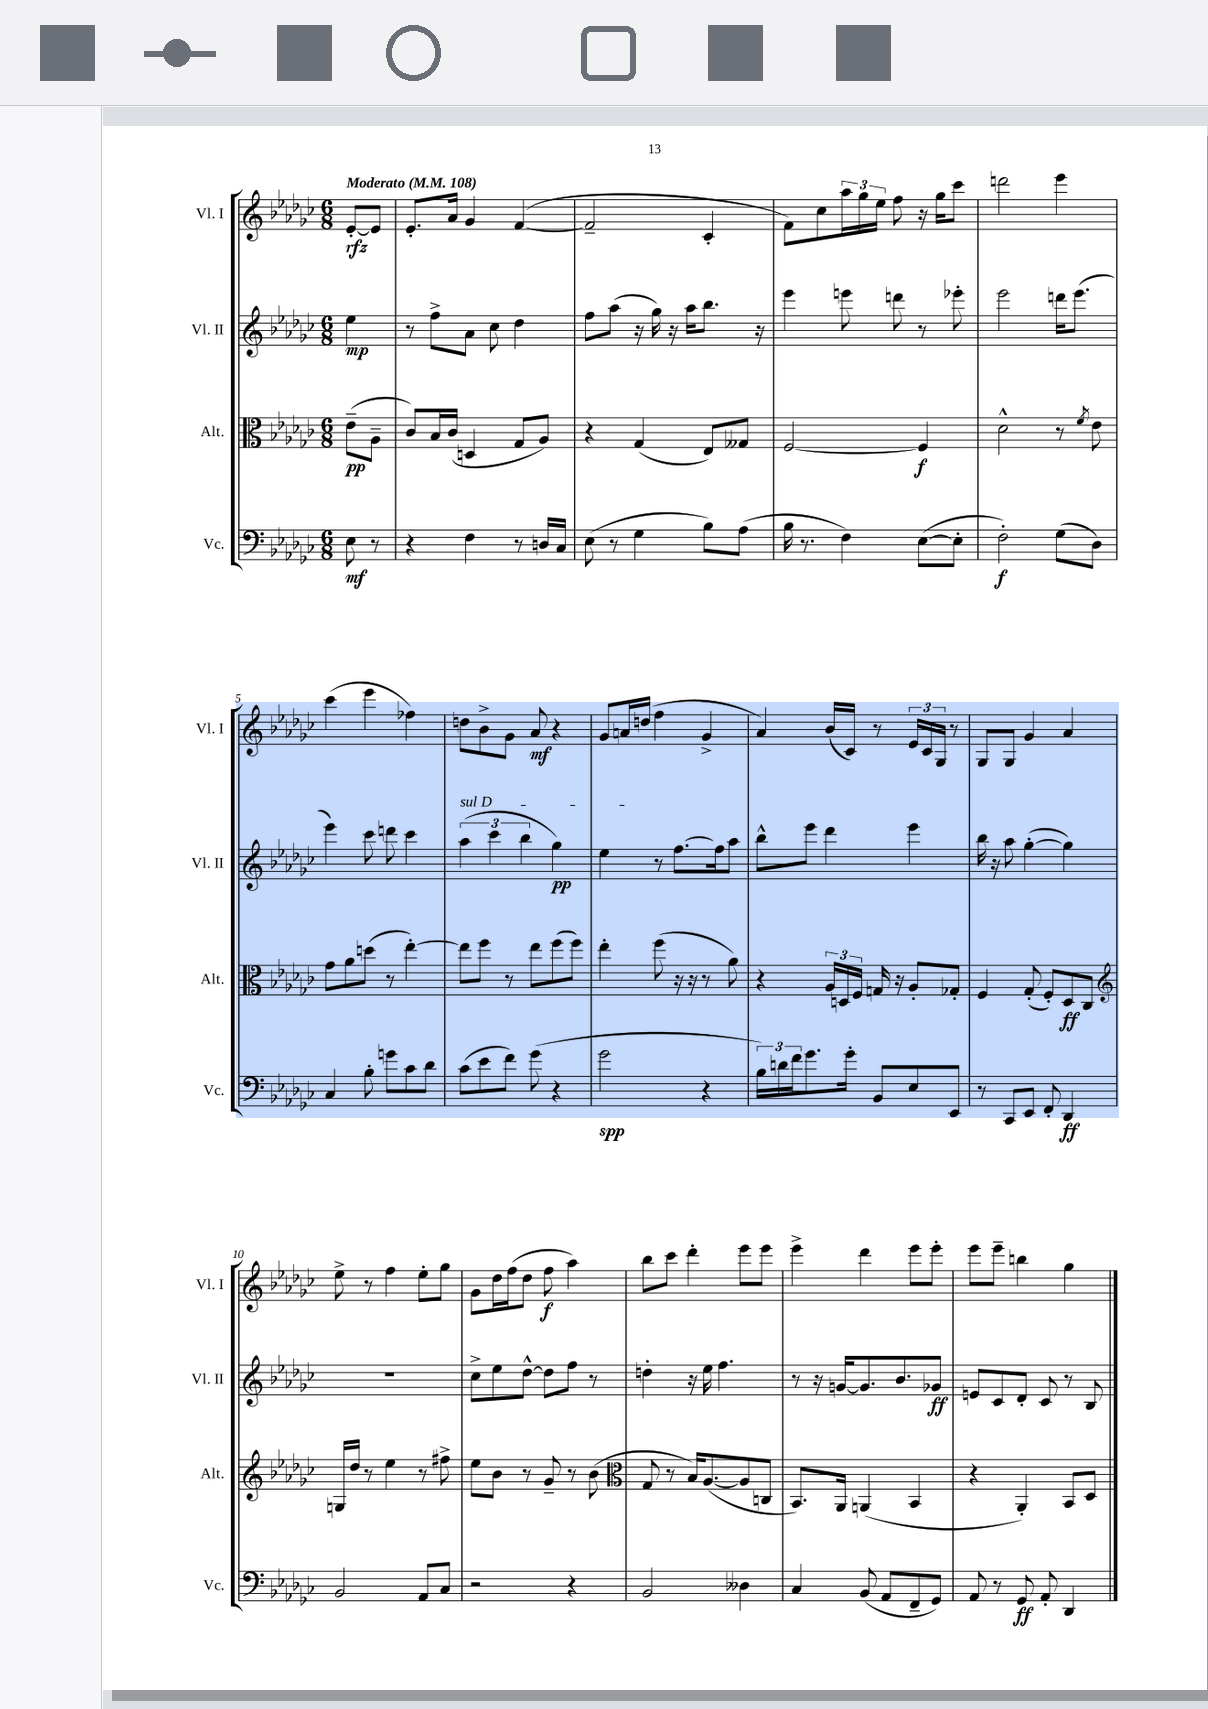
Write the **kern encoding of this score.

**kern	**dynam	**kern	**dynam	**kern	**dynam	**kern	**dynam
*part4	*part4	*part3	*part3	*part2	*part2	*part1	*part1
*staff4	*staff4	*staff3	*staff3	*staff2	*staff2	*staff1	*staff1
*I"Vc.	*	*I"Alt.	*	*I"Vl. II	*	*I"Vl. I	*
*I'Vc.	*	*I'Alt.	*	*I'Vl. II	*	*I'Vl. I	*
*clefF4	*	*clefC3	*	*clefG2	*	*clefG2	*
*k[b-e-a-d-g-c-]	*	*k[b-e-a-d-g-c-]	*	*k[b-e-a-d-g-c-]	*	*k[b-e-a-d-g-c-]	*
*M6/8	*	*M6/8	*	*M6/8	*	*M6/8	*
*MM108	*	*MM108	*	*MM108	*	*MM108	*
=	=	=	=	=	=	=	=
!	!	!	!	!	!	!LO:TX:a:B:t=Moderato	!
8E-\	mf	(8e-~\L	pp	4ee-\	mp	[8e-'/L	rfz
8r	.	8A-~\J	.	.	.	8e-/J]	.
=1	=1	=1	=1	=1	=1	=1	=1
4r	.	8c-/L)	.	8r	.	8.e-'/L	.
.	.	16B-/L	.	8ff^\L	.	.	.
.	.	(16c-/JJ	.	.	.	16a-/Jk	.
4F\	.	4Dn/	.	8a-\J	.	4g-/	.
.	.	.	.	8cc-\	.	.	.
8r	.	8G-/L	.	4dd-\	.	([4f/	.
16Dn/LL	.	8A-/J)	.	.	.	.	.
16C-/JJ	.	.	.	.	.	.	.
=2	=2	=2	=2	=2	=2	=2	=2
(8E-\	.	4r	.	8ff\L	.	2f~/]	.
8r	.	.	.	(8aa-\J	.	.	.
4G-\	.	(4G-/	.	16r	.	.	.
.	.	.	.	16gg-\)	.	.	.
.	.	.	.	16r	.	.	.
.	.	.	.	16aa-\KL	.	.	.
8B-\L)	.	8E-/L)	.	8.bb-\J	.	4c-'/	.
(8A-\J	.	8G--X/J	.	.	.	.	.
.	.	.	.	16r	.	.	.
=3	=3	=3	=3	=3	=3	=3	=3
16B-\	.	[2F/	.	4eee-\	.	8f\L)	.
8.r	.	.	.	.	.	.	.
.	.	.	.	.	.	8cc-\	.
4F\)	.	.	.	8eeen\	.	24aa-\L	.
.	.	.	.	.	.	24gg-\	.
.	.	.	.	.	.	24ee-\JJ	.
.	.	.	.	8dddn\	.	8ff\	.
([8E-\L	.	4F/]	f	8r	.	16r	.
.	.	.	.	.	.	16gg-\KL	.
8E-'\J]	.	.	.	8eee-X'\	.	8ccc-\J	.
=4	=4	=4	=4	=4	=4	=4	=4
2F'\)	f	2d-^^\	.	2eee-\	.	2dddn\	.
(8G-\L	.	8r	.	16dddn\KL	.	4eee-\	.
.	.	.	.	(8.eee-\J	.	.	.
.	.	8qf/	.	.	.	.	.
8D-\J)	.	8e-\	.	.	.	.	.
!!LO:LB:g=z
=5	=5	=5	=5	=5	=5	=5	=5
4C-/	.	8g-\L	.	4eee-\)	.	(4ccc-\	.
.	.	8a-\	.	.	.	.	.
8B-'\	.	(8ddn\J	.	8ccc-\	.	4eee-\	.
8gn\L	.	8r	.	8dddn\	.	.	.
8c-\	.	[4ee-'\)	.	4ccc-\	.	4ff-X\)	.
8d-\J	.	.	.	.	.	.	.
=6	=6	=6	=6	=6	=6	=6	=6
!	!	!	!	!LO:TX:a:i:t=sul D	!	!	!
(8c-\L	.	8ee-\L]	.	(6aa-\	.	8ddn\L	.
8e-\	.	8ff\J	.	.	.	8b-^\	.
.	.	.	.	6ccc-\	.	.	.
8f\J)	.	8r	.	.	.	8g-\J	.
.	.	.	.	6bb-\	.	.	.
(8g-\	.	8ee-\L	.	.	.	8a-/	mf
4r	.	(8ff\	.	4gg-\)	pp	4r	.
.	.	8ff\J)	.	.	.	.	.
=7	=7	=7	=7	=7	=7	=7	=7
2g-\	spp	4ee-'\	.	4ee-\	.	8g-/L	.
.	.	.	.	.	.	16an/L	.
.	.	.	.	.	.	(16ddn/JJ	.
.	.	(8ff\	.	8r	.	4ff\	.
.	.	16r	.	[8.ff\L	.	.	.
.	.	16r	.	.	.	.	.
4r	.	8r	.	.	.	4g-^/	.
.	.	.	.	16ff\k]	.	.	.
.	.	8a-\)	.	8aa-\J	.	.	.
=8	=8	=8	=8	=8	=8	=8	=8
24B-\LL)	.	4r	.	8bb-^^\L	.	4a-/)	.
24dn\	.	.	.	.	.	.	.
24f\J	.	.	.	.	.	.	.
8.g-\	.	.	.	8eee-\J	.	.	.
.	.	24A-/LL	.	4ddd-\	.	(16b-/LL	.
.	.	24Dn/	.	.	.	.	.
16g-'\Jk	.	.	.	.	.	16c-/JJ)	.
.	.	24F/JJ	.	.	.	.	.
8BB-/L	.	16Gn/	.	.	.	8r	.
.	.	16r	.	.	.	.	.
8E-/	.	8A-'/L	.	4eee-\	.	24e-/LL	.
.	.	.	.	.	.	24c-/	.
.	.	.	.	.	.	24G-/JJ	.
8EE-/J	.	8G-X'/J	.	.	.	8r	.
=9	=9	=9	=9	=9	=9	=9	=9
8r	.	4F/	.	16bb-\	.	8G-/L	.
.	.	.	.	16r	.	.	.
8CC-/L	.	.	.	8aa-\	.	8G-/J	.
8EE-/J	.	(8G-'/	.	([4gg-'\	.	4g-/	.
8FF'/	.	8F'/L)	.	.	.	.	.
4DD-/	ff	8D-/	ff	4gg-\])	.	4a-/	.
.	.	8C-/J	.	.	.	.	.
!!LO:LB:g=z
=10	=10	=10	=10	=10	=10	=10	=10
*	*	*clefG2	*	*	*	*	*
2BB-/	.	16Gn/LL	.	2.r	.	8ee-^\	.
.	.	16dd-/JJ	.	.	.	.	.
.	.	8r	.	.	.	8r	.
.	.	4ee-\	.	.	.	4ff\	.
8AA-/L	.	8r	.	.	.	8ee-'\L	.
8C-/J	.	8ff#X^\	.	.	.	8gg-\J	.
=11	=11	=11	=11	=11	=11	=11	=11
2r	.	8ee-\L	.	8cc-^\L	.	8g-\L	.
.	.	8b-\J	.	8ee-\	.	16dd-\L	.
.	.	.	.	.	.	(16ff\J	.
.	.	8r	.	[8dd-^^\J	.	8dd-\J	.
.	.	8g-~/	.	8dd-\L]	.	8ff\	f
4r	.	8r	.	8ff\J	.	4aa-\)	.
.	.	(8b-\	.	8r	.	.	.
=12	=12	=12	=12	=12	=12	=12	=12
*	*	*clefC3	*	*	*	*	*
2BB-/	.	8G-/	.	4ddn'\	.	8bb-\L	.
.	.	8r	.	.	.	8ccc-\J	.
.	.	16B-/KL)	.	16r	.	4ddd-'\	.
.	.	([8.A-/	.	16ee-\	.	.	.
.	.	.	.	4.ff\	.	.	.
4D--X\	.	8A-/]	.	.	.	8eee-\L	.
.	.	8Cn/J	.	.	.	8eee-\J	.
=13	=13	=13	=13	=13	=13	=13	=13
4C-/	.	8.BB-/L)	.	8r	.	4eee-^\	.
.	.	.	.	16r	.	.	.
.	.	16AA-/Jk	.	[16gn/KL	.	.	.
(8BB-/	.	(4AAn/	.	8.g/]	.	4ddd-\	.
8AA-/L	.	.	.	.	.	.	.
.	.	.	.	8.b-/	.	.	.
8FF~/	.	4BB-/	.	.	.	8eee-\L	.
8GG-/J)	.	.	.	8g-X/J	ff	8eee-'\J	.
=14	=14	=14	=14	=14	=14	=14	=14
8AA-/	.	4r	.	8en/L	.	8eee-\L	.
8r	.	.	.	8c-/	.	8eee-~\J	.
8GG-/	ff	4AA-'/)	.	8d-'/J	.	4bbn\	.
8AA-'/	.	.	.	8c-/	.	.	.
4DD-/	.	8BB-/L	.	8r	.	4gg-\	.
.	.	8D-/J	.	8B-/	.	.	.
==	==	==	==	==	==	==	==
*-	*-	*-	*-	*-	*-	*-	*-
